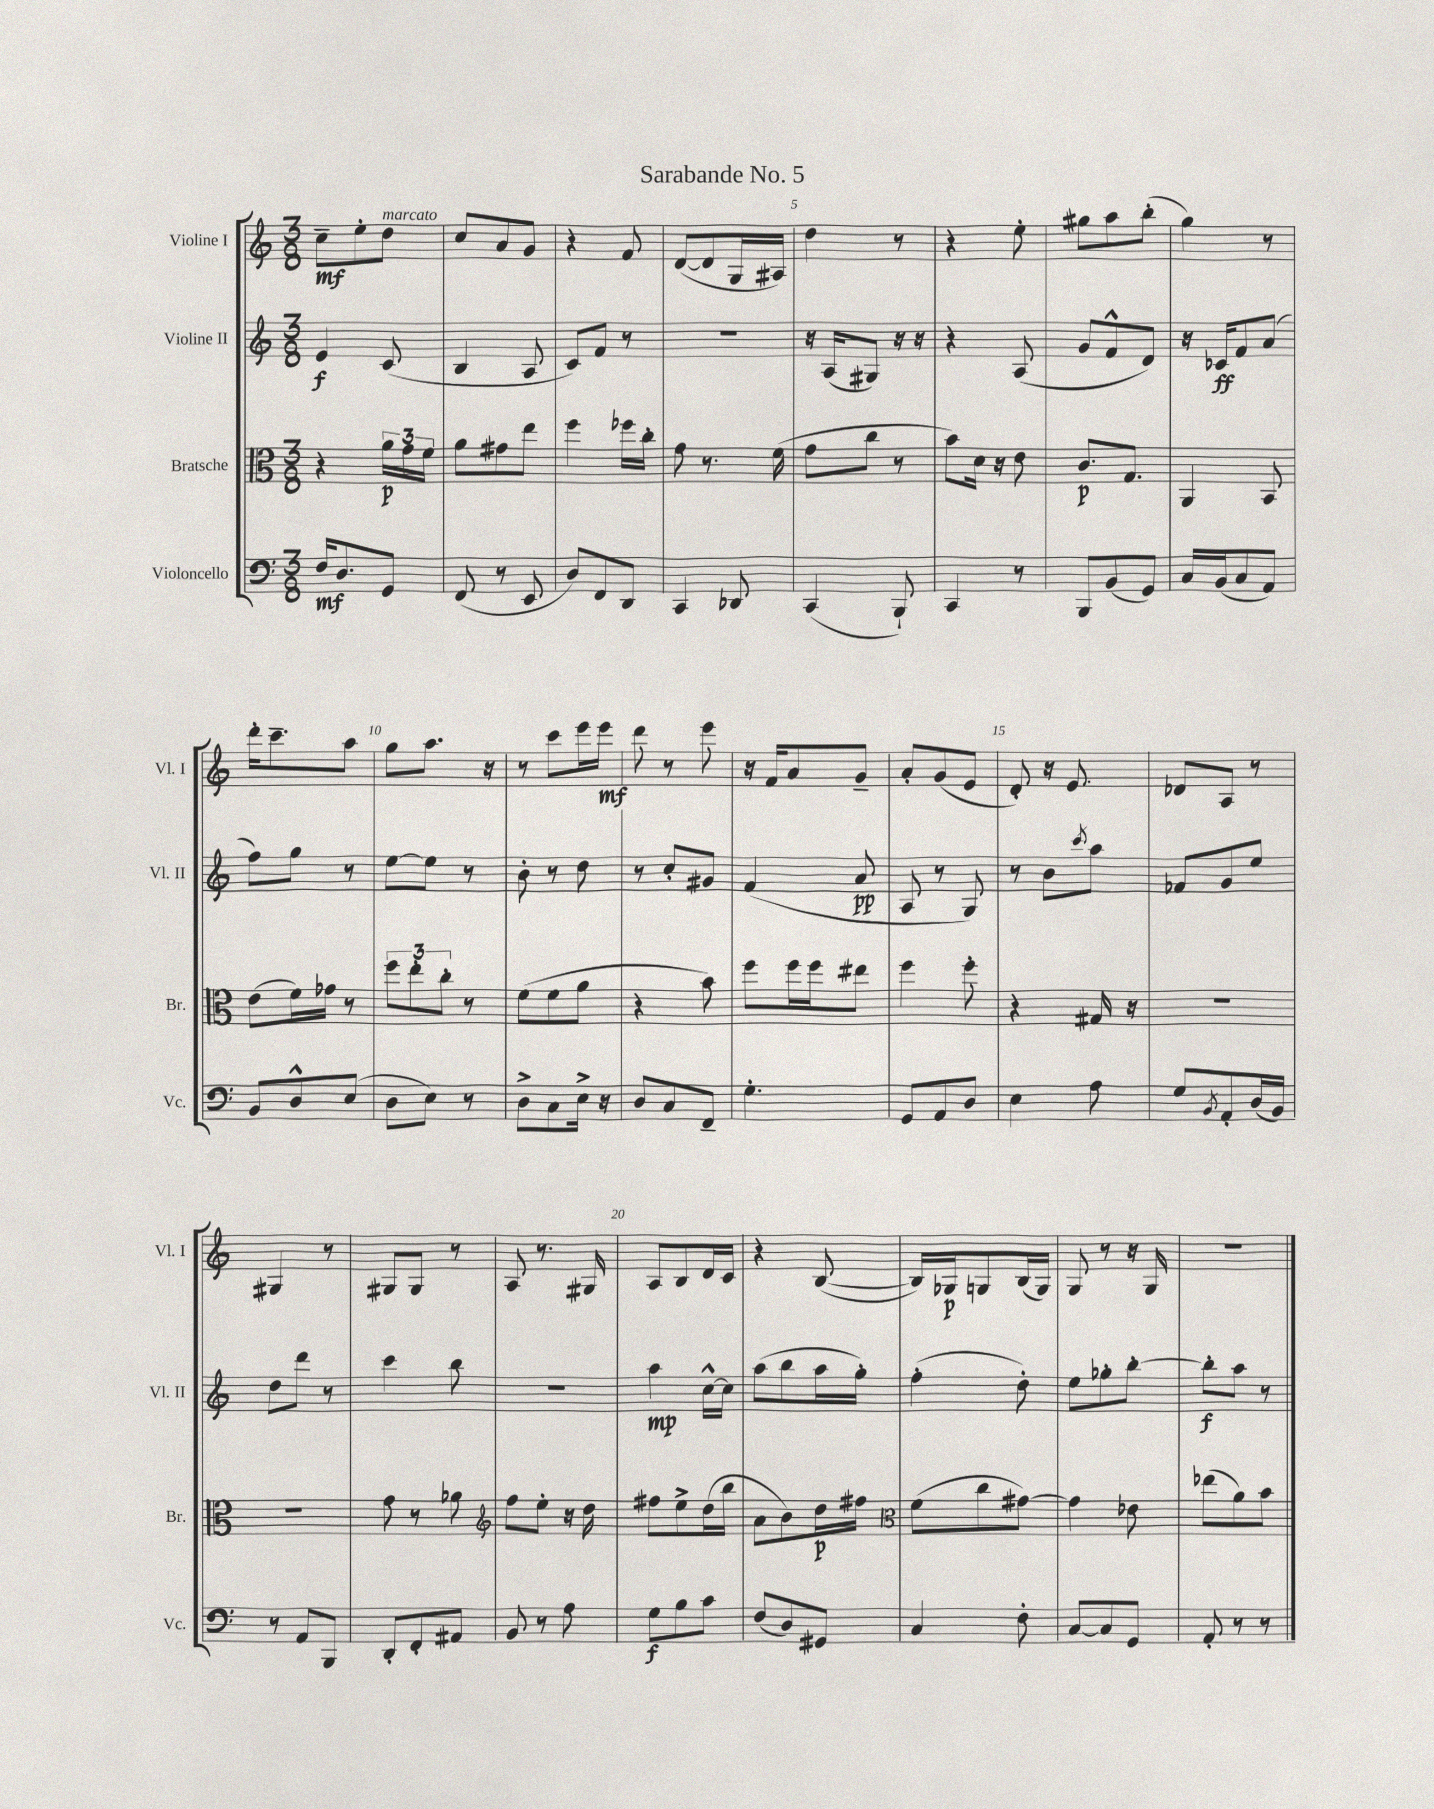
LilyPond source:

\header { title = "Sarabande No. 5" }
<<
\new StaffGroup <<
\new Staff = "s0" \with { instrumentName = "Violine I" shortInstrumentName = "Vl. I" } {
    \clef treble \key c \major \numericTimeSignature \time 3/8
    c''8--\mf e''8-. d''8^\markup { \italic "marcato" } |
    c''8 a'8 g'8 |
    r4 f'8 |
    d'8~( d'8 g16 ais16) |
    d''4 r8 |
    r4 e''8-. |
    gis''8 a''8 b''8-.( |
    g''4) r8 |
    d'''16-. c'''8.-- a''8 |
    g''8 a''8. r16 |
    r8 c'''8 e'''16 e'''16\mf |
    d'''8 r8 e'''8 |
    r16 f'16 a'8 g'8-- |
    a'8-. g'8( e'8 |
    d'8-.) r16 e'8. |
    des'8 a8 r8 |
    gis4 r8 |
    gis8 gis8 r8 |
    a8 r8. gis16 |
    a8 b8 d'16 c'16 |
    r4 b8~( |
    b16) ges16\p g8 b16( g16) |
    g8 r8 r16 g16 |
    R4. \bar "|." |
}
\new Staff = "s1" \with { instrumentName = "Violine II" shortInstrumentName = "Vl. II" } {
    \clef treble \key c \major \numericTimeSignature \time 3/8
    e'4\f c'8( |
    b4 a8 |
    c'8) f'8 r8 |
    R4. |
    r16 a16( gis8) r16 r16 |
    r4 a8( |
    g'8 f'8-^ d'8) |
    r16 ces'16\ff f'8 a'8( |
    f''8) g''8 r8 |
    e''8~ e''8 r8 |
    b'8-. r8 d''8 |
    r8 c''8-. gis'8 |
    f'4( a'8\pp |
    a8 r8 g8) |
    r8 b'8 \acciaccatura { c'''8 } a''8 |
    fes'8 g'8 e''8 |
    d''8 d'''8 r8 |
    c'''4 b''8 |
    R4. |
    a''4\mp c''16~-^ c''16 |
    a''8( b''8 a''16 g''16-.) |
    f''4-.( d''8-.) |
    e''8 ges''8-. b''8~-. |
    b''8-.\f a''8 r8 \bar "|." |
}
\new Staff = "s2" \with { instrumentName = "Bratsche" shortInstrumentName = "Br." } {
    \clef alto \key c \major \numericTimeSignature \time 3/8
    r4 \tuplet 3/2 { a'16\p g'16 f'16 } |
    a'8 gis'8 e''8 |
    f''4 fes''16 c''16-. |
    g'8 r8. f'16( |
    g'8 c''8 r8 |
    b'8) d'16 r16 e'8 |
    c'8.\p g8. |
    a,4 b,8 |
    e'8( f'16) ges'16 r8 |
    \tuplet 3/2 { f''8 e''8-. c''8-. } r8 |
    f'8( f'8 a'8 |
    r4 b'8) |
    f''8 f''16 f''16 eis''8 |
    f''4 f''8-. |
    r4 gis16 r16 |
    R4. |
    R4. |
    g'8 r8 aes'8 |
    \clef treble f''8 e''8-. r16 d''16 |
    fis''8 e''8-> d''16( b''16 |
    a'8 b'8) d''16\p fis''16 |
    \clef alto f'8( c''8 gis'8~) |
    gis'4 ees'8 |
    ees''8( a'8) b'8 \bar "|." |
}
\new Staff = "s3" \with { instrumentName = "Violoncello" shortInstrumentName = "Vc." } {
    \clef bass \key c \major \numericTimeSignature \time 3/8
    f16\mf d8. g,8 |
    f,8( r8 e,8 |
    d8) f,8 d,8 |
    c,4 des,8 |
    c,4( b,,8-!) |
    c,4 r8 |
    b,,8 b,8( g,8) |
    c16 b,16( c8 a,8) |
    b,8 d8-^ e8( |
    d8 e8) r8 |
    d8-> c8 e16-> r16 |
    d8 c8 f,8-- |
    g4.-. |
    g,8 a,8 d8 |
    e4 a8 |
    g8 \acciaccatura { b,8 } a,8-. d16( b,16) |
    r8 a,8 b,,8 |
    d,8-. f,8-. ais,8 |
    b,8 r8 a8 |
    g8\f b8 c'8 |
    f8( d8) gis,8 |
    c4 f8-. |
    c8~ c8 g,8 |
    a,8-. r8 r8 \bar "|." |
}
>>
>>
\layout { \context { \Score \override BarNumber.break-visibility = ##(#f #t #t) barNumberVisibility = #(every-nth-bar-number-visible 5) } }
